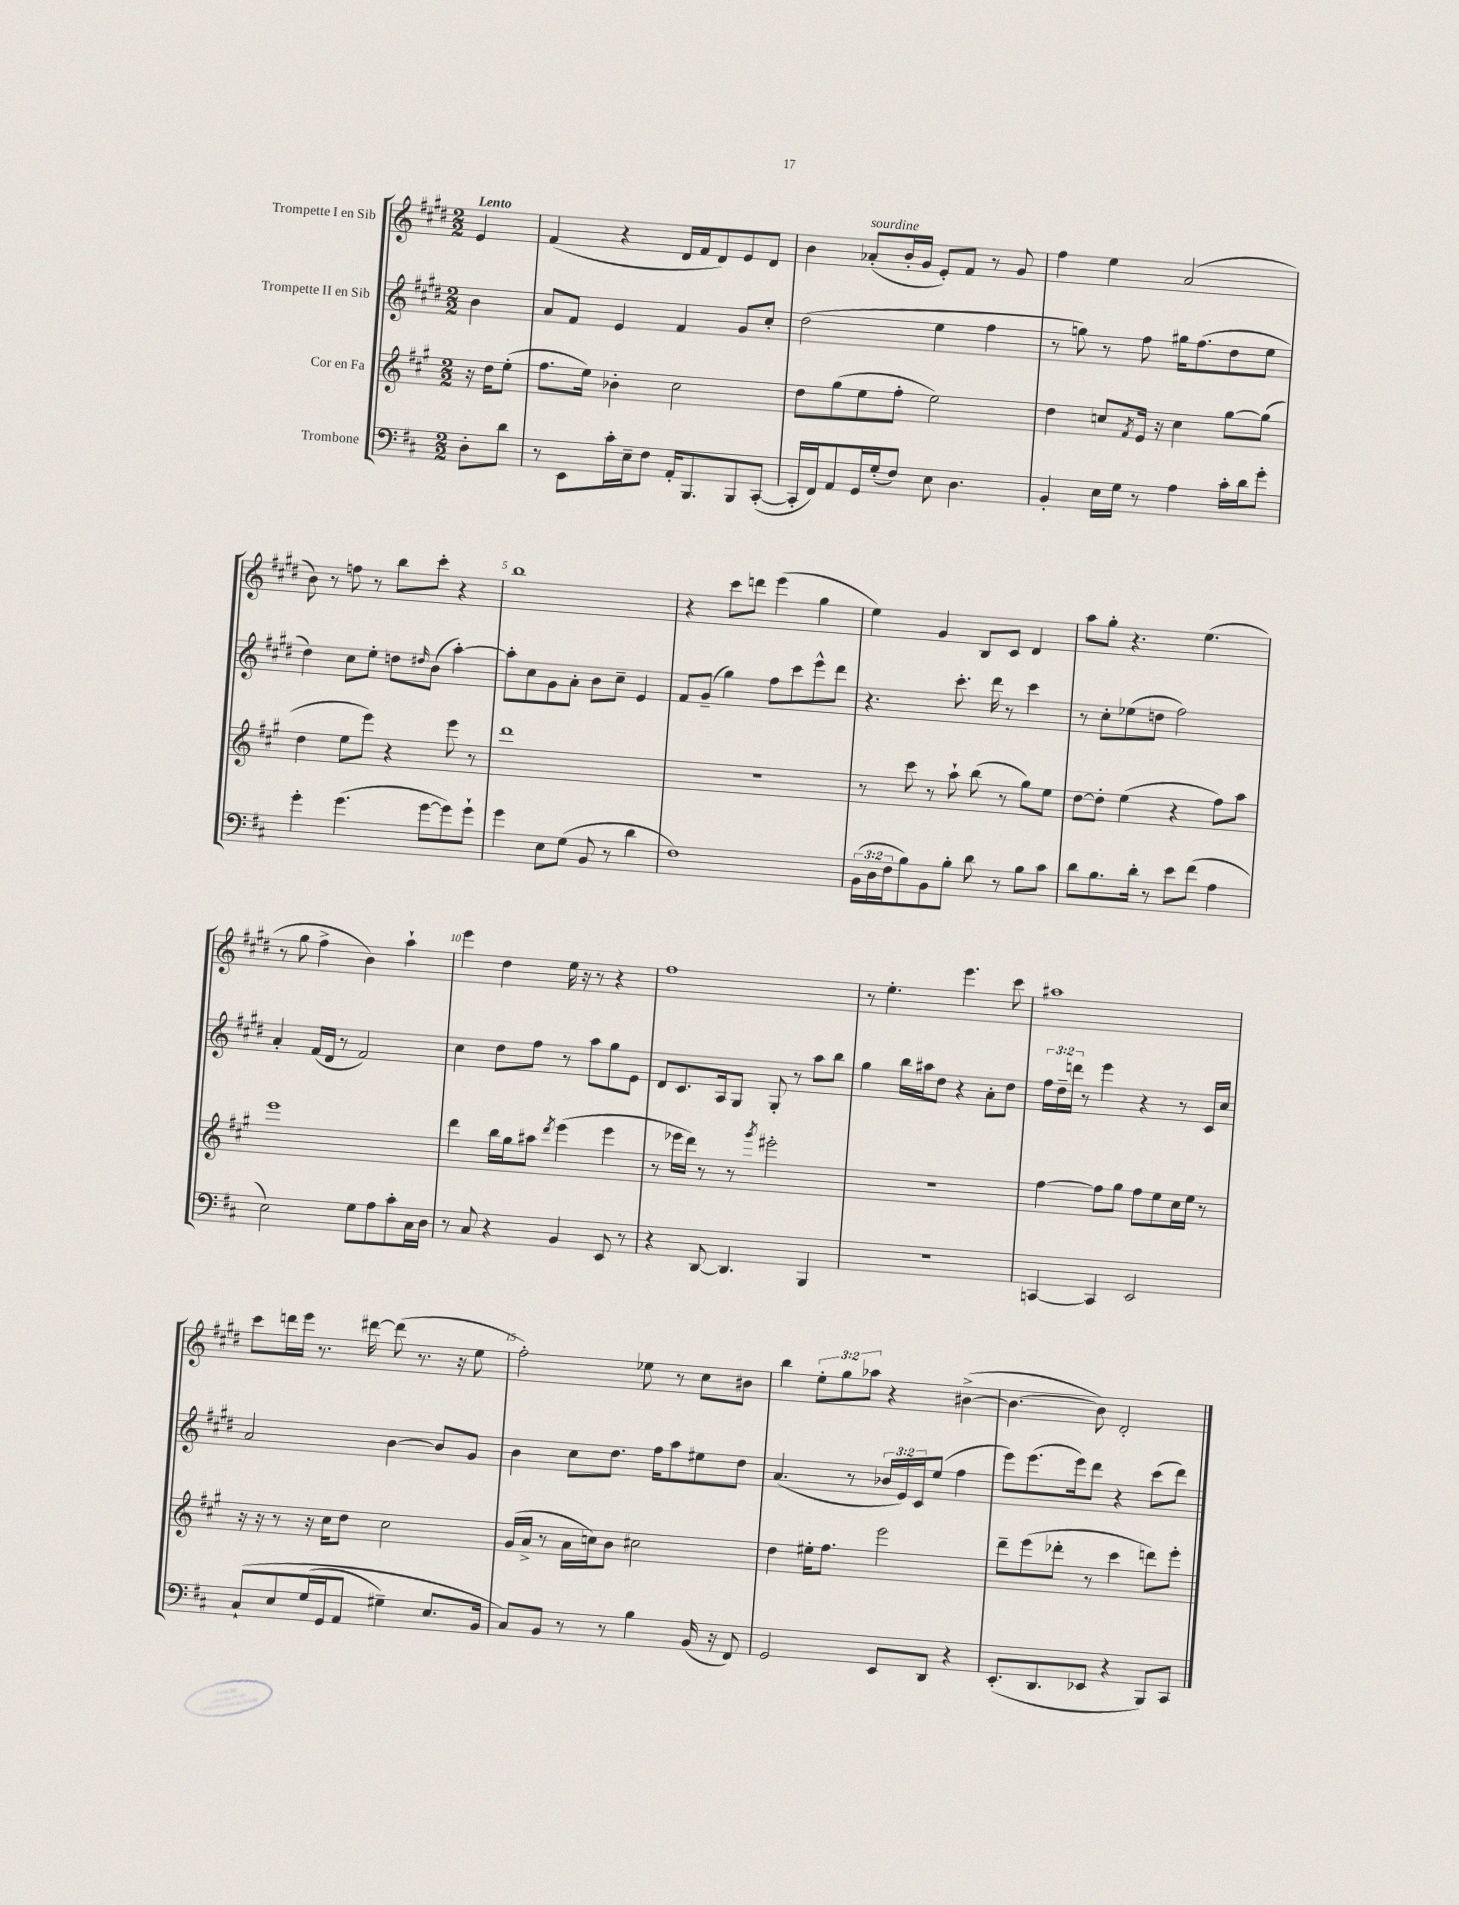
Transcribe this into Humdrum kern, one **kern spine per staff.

**kern	**kern	**kern	**kern
*staff4	*staff3	*staff2	*staff1
*clefF4	*clefG2	*clefG2	*clefG2
*k[f#c#]	*k[f#c#g#]	*k[f#c#g#d#]	*k[f#c#g#d#]
*M2/2	*M2/2	*M2/2	*M2/2
8D'	16r	4b	4e
.	16dd	.	.
8d	(8ee'	.	.
=	=	=	=
8r	8.ff#	8a	(4f#
8EE	.	8f#	.
.	16ee)	.	.
16c#'	4b-'	4e	4r
16E~	.	.	.
8F#	.	.	.
16AA'	2cc#	4f#	16d#
8.BBB	.	.	16f#
.	.	.	8d#)
8BBB	.	8g#	8e
([8CC#'	.	8cc#'	8d#
=	=	=	=
16CC#']	8dd	(2dd#	4b
16FF#)	.	.	.
8AA	(8gg#	.	.
16GG	8ee	.	(8a-'
(16G'	.	.	.
8F#)	8ff#'	.	16b'
.	.	.	16g#
8E	2ee)	4ee	8e')
4.D	.	.	8f#
.	.	4ff#	8r
.	.	.	8g#
=	=	=	=
4BB'	4dd	8r	4ff#
.	.	8gg)	.
16E	8cc	8r	4ee
16G	.	.	.
.	8qf#	.	.
8r	16e	8ff#	.
.	16r	.	.
4A	4cc	16gg#	(2a
.	.	(8.ff#	.
16c#'	[8gg#	8dd#	.
16d	.	.	.
8g'	(8gg#]	8ee	.
=	=	=	=
4g'	4dd	4dd#)	8b)
.	.	.	8r
(4.g	8ee	8cc#	8ff
.	8eee)	8ee'	8r
.	4r	8dd	8bb
.	.	16qqdd#	.
[8g	.	(8b	8ccc#'
8g])	8eee	[4aa')	4r
8g`	8r	.	.
=	=	=	=
4g	1ddd	8aa']	1bb
.	.	8cc#	.
8E	.	8g#	.
(8G	.	8a'	.
8BB	.	8b	.
8r	.	8cc#~	.
4d	.	4e	.
=	=	=	=
1F#)	1r	8f#	4r
.	.	(8g#~	.
.	.	4gg#)	8ccc#
.	.	.	8ddd
.	.	8ff#	(4eee
.	.	8ccc#	.
.	.	8eee^^	4gg#
.	.	8ddd#	.
=	=	=	=
(24BB	8r	4.r	4ee)
24D	.	.	.
24F#	.	.	.
8B)	8ccc#	.	.
8BB	8r	.	4g#
8B'	8aa`	8.ccc#'	.
8d	(8bb	.	8B
.	.	16ddd#	.
8r	8r	8r	8c#
8B	8gg#)	4ccc#	4d#
8c#	8ee	.	.
=	=	=	=
8d	[8dd	8r	8aa
8.B	8dd']	8cc#'	8gg#'
.	(4ee	(8ee-	4.r
16d'	.	.	.
8r	.	8dd	.
8e	4r	2ff#)	.
(8f#	.	.	(4.ee
4A	8ff#)	.	.
.	8aa	.	.
=	=	=	=
2E)	1eee	4a'	8r
.	.	.	8gg#
.	.	(16f#	4ff#^
.	.	16d#	.
.	.	8r	.
8G	.	2f#)	4b)
8A	.	.	.
8c#'	.	.	4aa`
16C#	.	.	.
16D	.	.	.
=	=	=	=
8r	4ddd	4cc#	4eee
8C#	.	.	.
4r	16bb	8dd#	4dd#
.	16gg#	.	.
.	8aa#	8ff#	.
.	8qddd	.	.
4BB	(4eee	8r	16ee
.	.	.	16r
.	.	8aa	8r
8EE	4eee	8gg#	4r
8r	.	8e	.
=	=	=	=
4r	8r	8d#	1ff#
.	16eee-	8.c#	.
.	16ddd)	.	.
[8DD	8r	.	.
.	.	16A	.
4.DD]	8r	8G#	.
.	8qggg#	.	.
.	2eee#'	8G#'	.
.	.	8r	.
4BBB	.	8aa	.
.	.	8bb	.
=	=	=	=
1r	1r	4gg#	8r
.	.	.	4.ee'
.	.	16bb	.
.	.	16aa#	.
.	.	8dd#	.
.	.	4r	4.eee
.	.	8a'	.
.	.	8dd#	8ccc#
=	=	=	=
[4CC	[4ff#	24ff#	1aa#
.	.	24dd#~	.
.	.	24ddd	.
.	.	8r	.
4CC]	8ff#]	4eee	.
.	8gg#	.	.
2EE	8ff#	4r	.
.	8ee	.	.
.	16cc#	8r	.
.	16ee	.	.
.	8r	16c#	.
.	.	16cc#	.
=	=	=	=
&(8C#`	16r	2a	8ccc#
.	16r	.	.
8E	8r	.	16ddd
.	.	.	16eee
(16G	16r	.	8.r
16GG	16cc#	.	.
8AA	8dd	.	.
.	.	.	[16ddd#
4G#~)	2cc#	[4b	(8ddd#]
.	.	.	8.r
8.E	.	8b]	.
.	.	.	16r
.	.	8g#	8ee
16BB	.	.	.
=	=	=	=
8C#&)	(16g#	4b	2ff#')
.	16a^	.	.
8BB	8r	.	.
8r	16a	8cc#	.
.	16cc)	.	.
8r	8b	8.dd#	.
4B	2cc#	.	8ee-
.	.	16ff#	.
.	.	8aa	8r
(16BB	.	8ee#	8cc#
16r	.	.	.
8FF#)	.	8dd#	8b#
=	=	=	=
2GG	4dd	(4.a	4bb
.	16ee#'	.	12ee'
.	8.ff#	.	.
.	.	.	12gg#
.	.	8r	.
.	.	.	12aa-
8EE	2eee	24b-	4r
.	.	24e)	.
.	.	24c#	.
8DD	.	(8ee	.
4r	.	4ff#	([4b#^
=	=	=	=
(8.EE'	8ddd~	8eee)	4.b#_
.	(8eee	(8.eee	.
8.DD	.	.	.
.	8ddd-'	.	.
.	.	16eee)	.
8EE-	8r	8ddd#	8b#])
4r	4ccc#	4r	2d#'
8BBB)	8ddd)	(8ccc#	.
8CC#	8eee'	8ddd#)	.
==	==	==	==
*-	*-	*-	*-
